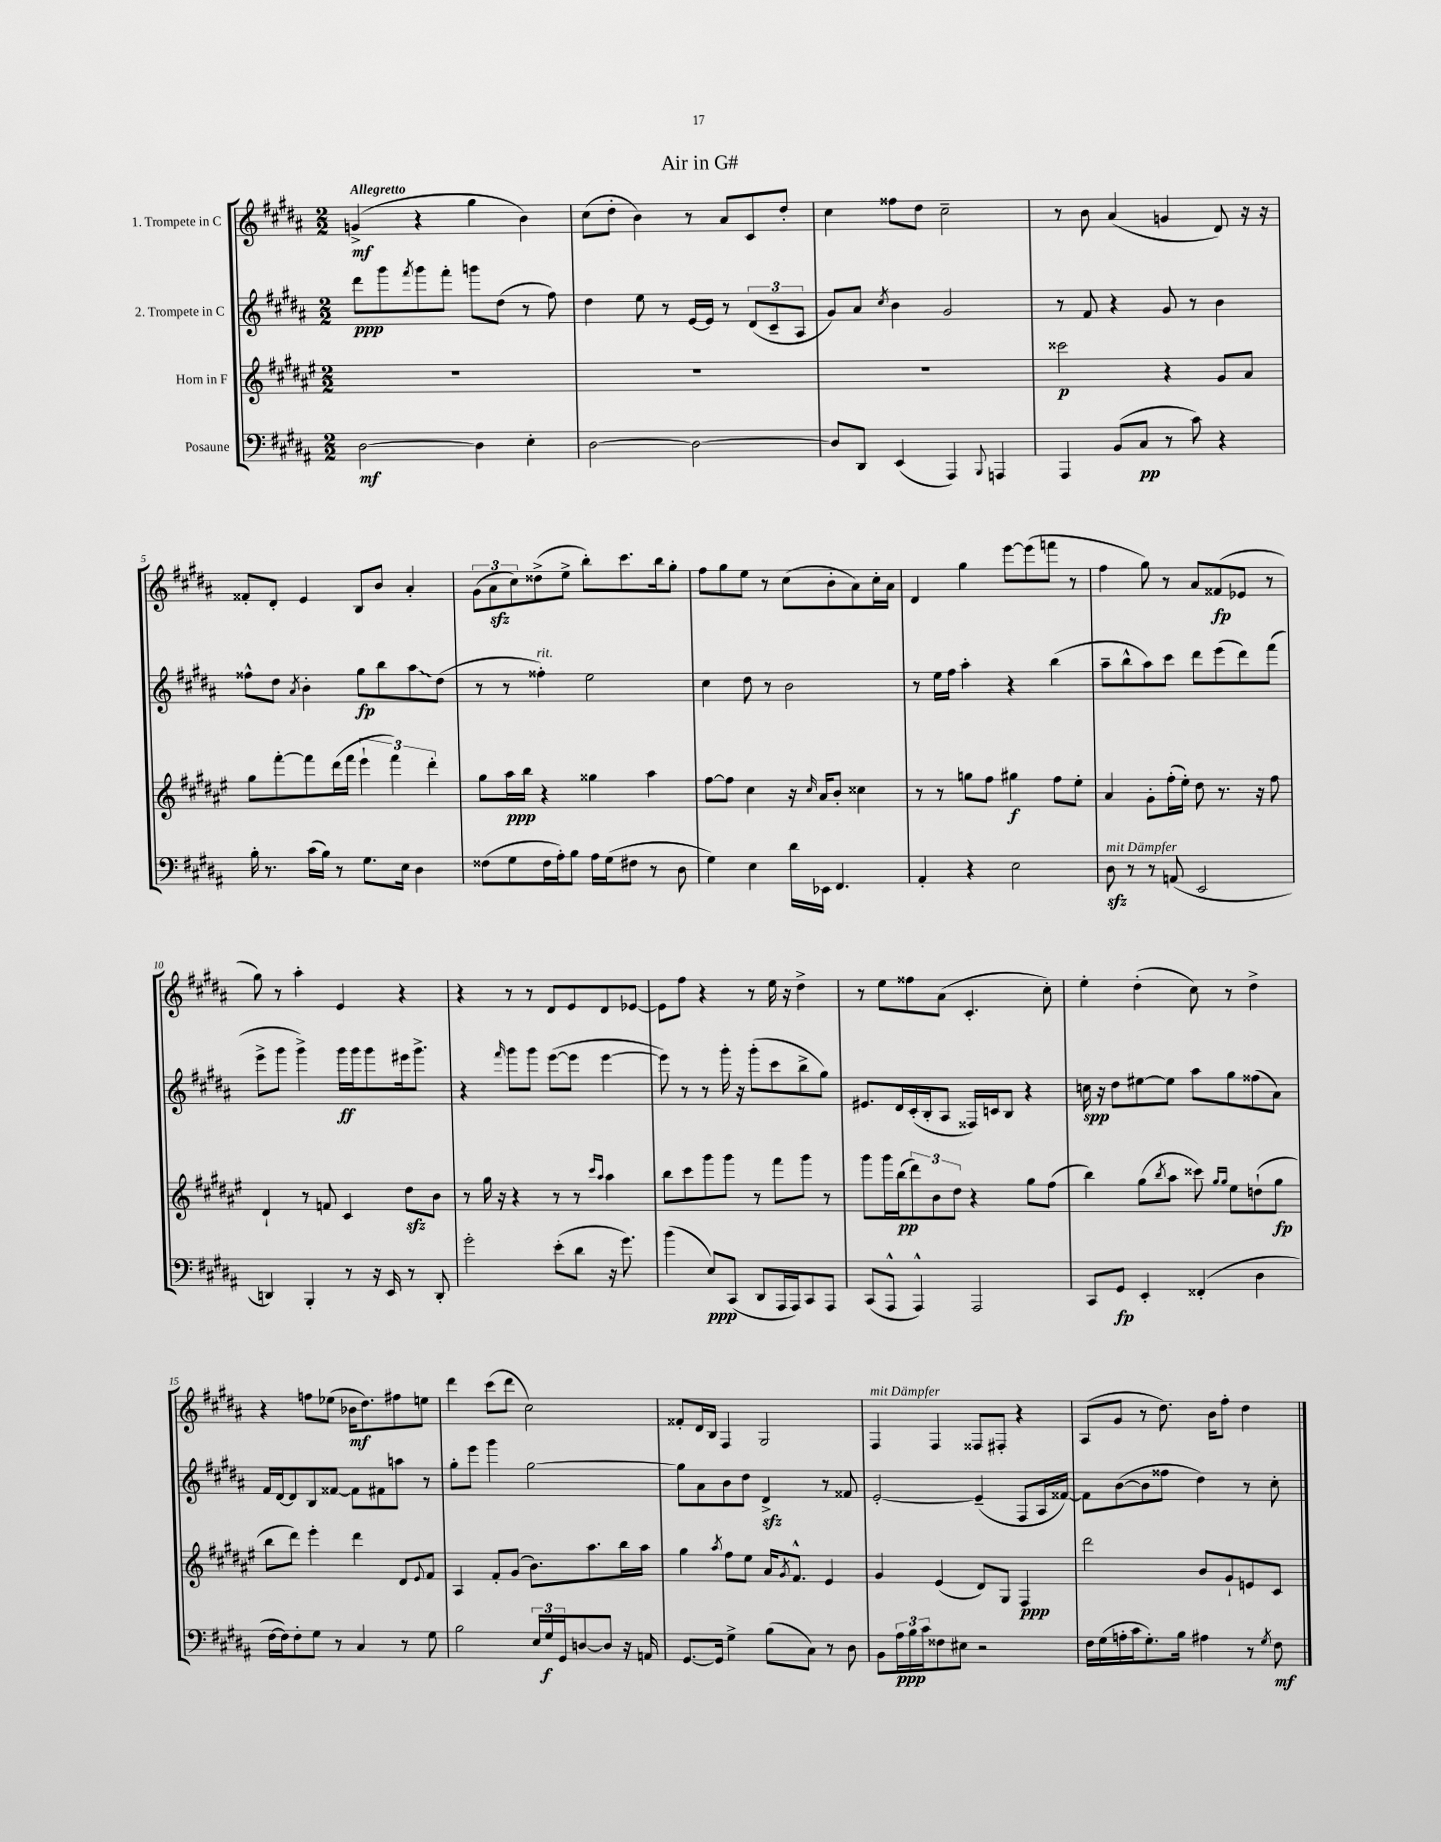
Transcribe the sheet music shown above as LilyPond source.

\header { title = "Air in G#" }
<<
\new StaffGroup <<
\new Staff = "s0" \with { instrumentName = "1. Trompete in C" } {
    \clef treble \key b \major \numericTimeSignature \time 2/2 \tempo "Allegretto"
    g'4->\mf( r4 gis''4 b'4) |
    cis''8( dis''8-. b'4) r8 ais'8 cis'8 dis''8-. |
    cis''4 fisis''8 dis''8 cis''2-- |
    r8 b'8 ais'4( g'4 dis'8) r16 r16 |
    fisis'8-. dis'8-. e'4 b8 b'8 ais'4-. |
    \tuplet 3/2 { gis'8( ais'8\sfz cis''8) } disis''8->( e''8-> b''8-.) cis'''8. b''16 gis''8-. |
    fis''8 gis''8 e''8 r8 cis''8( b'8-. ais'8) cis''16-. ais'16 |
    dis'4 gis''4 e'''8~ e'''8( f'''8 r8 |
    fis''4 gis''8) r8 ais'8 fisis'8\fp( ees'8 r8 |
    gis''8) r8 ais''4-. e'4 r4 |
    r4 r8 r8 dis'8 e'8 dis'8 ees'8~ |
    ees'8 fis''8 r4 r8 e''16 r16 dis''4-> |
    r8 e''8 fisis''8 ais'8( cis'4.-. cis''8-.) |
    e''4-. dis''4-.( cis''8) r8 dis''4-> |
    r4 f''8 ees''8( bes'16\mf dis''8.) fis''8 e''8 |
    dis'''4 cis'''8( dis'''8 cis''2) |
    fisis'8-. dis'16 b16 fis4 gis2 |
    fis4^\markup { \italic "mit Dämpfer" } fis4 fisis8 fis8-. r4 |
    ais8( gis'8 r8 dis''8.) b'16 fis''8-. dis''4 \bar "|." |
}
\new Staff = "s1" \with { instrumentName = "2. Trompete in C" } {
    \clef treble \key b \major \numericTimeSignature \time 2/2
    dis'''8\ppp gis'''8 \acciaccatura { fis'''8 } gis'''8 fis'''8-. g'''8 dis''8( r8 fis''8) |
    dis''4 e''8 r8 e'16~ e'16 r8 \tuplet 3/2 { dis'8( cis'8-- ais8 } |
    gis'8) ais'8 \acciaccatura { cis''8 } b'4 gis'2 |
    r8 fis'8 r4 gis'8 r8 b'4 |
    fisis''8-^ dis''8 \acciaccatura { ais'8 } b'4-. gis''8\fp b''8 \once \override Glissando.style = #'zigzag ais''8\glissando dis''8( |
    r8 r8 fisis''4-.^\markup { \italic "rit." }) e''2 |
    cis''4 dis''8 r8 b'2 |
    r8 e''16 fis''16 ais''4-. r4 b''4( |
    ais''8-- b''8-^ ais''8) cis'''8 dis'''8 e'''8( dis'''8) fis'''8( |
    e'''8-> gis'''8 gis'''4->) gis'''16\ff gis'''16 gis'''8 eis'''16 gis'''8.-> |
    r4 \grace { fis'''16 } gis'''8 gis'''8 e'''8~( e'''8 e'''4~ |
    e'''8) r8 r8 gis'''16-. r16 gis'''8-.( cis'''8 b''8-> gis''8) |
    eis'8. dis'16 cis'16-.( b16-. ais8 fisis16) c'16 b8 r4 |
    c''16\spp r16 dis''8 eis''8~ eis''8 ais''8 gis''8 fisis''8( ais'8) |
    fis'16 dis'16~ dis'8 b8 fisis'8~ fisis'8 fis'8 a''8 r8 |
    gis''8-. e'''8 gis'''4 gis''2~ |
    gis''8 ais'8 b'8 dis''8 dis'4->\sfz r8 fisis'8 |
    e'2~-. e'4--( fis8 ais16 fisis'16~) |
    fisis'8 b'8~( b'8 fisis''8 dis''4) r8 cis''8-. \bar "|." |
}
\new Staff = "s2" \with { instrumentName = "Horn in F" } {
    \clef treble \key fis \major \numericTimeSignature \time 2/2
    R1 |
    R1 |
    R1 |
    cisis'''2\p r4 gis'8 ais'8 |
    gis''8 fis'''8~-. fis'''8 dis'''16( fis'''16 \tuplet 3/2 { eis'''4-! fis'''4) dis'''4-. } |
    gis''8 ais''16\ppp b''16 r4 gisis''4 ais''4 |
    fis''8~ fis''8 cis''4 r16 \grace { cis''16 } ais'16 b'8-. cisis''4 |
    r8 r8 g''8 fis''8 gis''4\f fis''8 eis''8-. |
    ais'4 gis'8-. fis''16-.( eis''16-.) dis''8 r8. r16 fis''8 |
    dis'4-! r8 f'8 cis'4 dis''8\sfz b'8 |
    r8 gis''16 r16 r4 r8 r8 \grace { cis'''16 ais''16 } ais''4 |
    b''8 cis'''8 gis'''8 gis'''8 r8 fis'''8 gis'''8 r8 |
    gis'''8 gis'''16 b''16\pp( \tuplet 3/2 { dis'''8) b'8 dis''8 } r4 gis''8 fis''8( |
    b''4) gis''8( \acciaccatura { b''8 } ais''8 cisis'''8) \grace { gis''16 gis''16 } eis''8 d''8-!( gis''8\fp |
    b''8 dis'''8) eis'''4-. dis'''4 dis'8 \appoggiatura { eis'8 } fis'8 |
    ais4 fis'8-. gis'8( b'8.) ais''8. b''16 ais''16 |
    gis''4 \acciaccatura { ais''8 } fis''8 eis''8 ais'16 \acciaccatura { gis'8 } fis'8.-^ eis'4 |
    gis'4 eis'4( dis'8) gis8 fis4\ppp |
    dis'''2 b'8 gis'8-! e'8 cis'8 \bar "|." |
}
\new Staff = "s3" \with { instrumentName = "Posaune" } {
    \clef bass \key b \major \numericTimeSignature \time 2/2
    dis2~\mf dis4 e4-. |
    dis2~ dis2~ |
    dis8 dis,8 e,4( ais,,4) \appoggiatura { b,,8 } a,,4 |
    ais,,4 b,8( cis8\pp r8 cis'8) r4 |
    b16-. r8. cis'16( b16) r8 gis8. e16 dis4 |
    fisis8( gis8 fisis16 ais16-.) b8 ais16 gis16( fis8 r8 dis8 |
    gis4) e4 dis'16 ees,16 fis,4. |
    ais,4-. r4 e2 |
    dis8\sfz^\markup { \italic "mit Dämpfer" } r8 r8 a,8( e,2 |
    d,4) b,,4-. r8 r16 e,16 r8 d,8-. |
    gis'2-. e'8-.( dis'8 r16 gis'8.) |
    b'4( e8\ppp) cis,8( dis,8 ais,,16 ais,,16) cis,8 ais,,8 |
    cis,8( ais,,8-^ ais,,4-^) ais,,2 |
    cis,8 gis,8\fp e,4-. fisis,4-.( dis4 |
    fis16~ fis16) fis8-. gis8 r8 cis4 r8 gis8 |
    b2 \tuplet 3/2 { e16 gis16\f gis,16 } d8~ d8 r16 a,16 |
    gis,8.~ gis,16 gis4-> b8( cis8) r8 dis8 |
    b,8 \tuplet 3/2 { ais16\ppp b16 cis'16 } fisis8 eis8 r2 |
    fis16 gis16( a16-. cis'16 gis8.-.) b16 ais4 r8 \acciaccatura { gis8 } fis8\mf \bar "|." |
}
>>
>>
